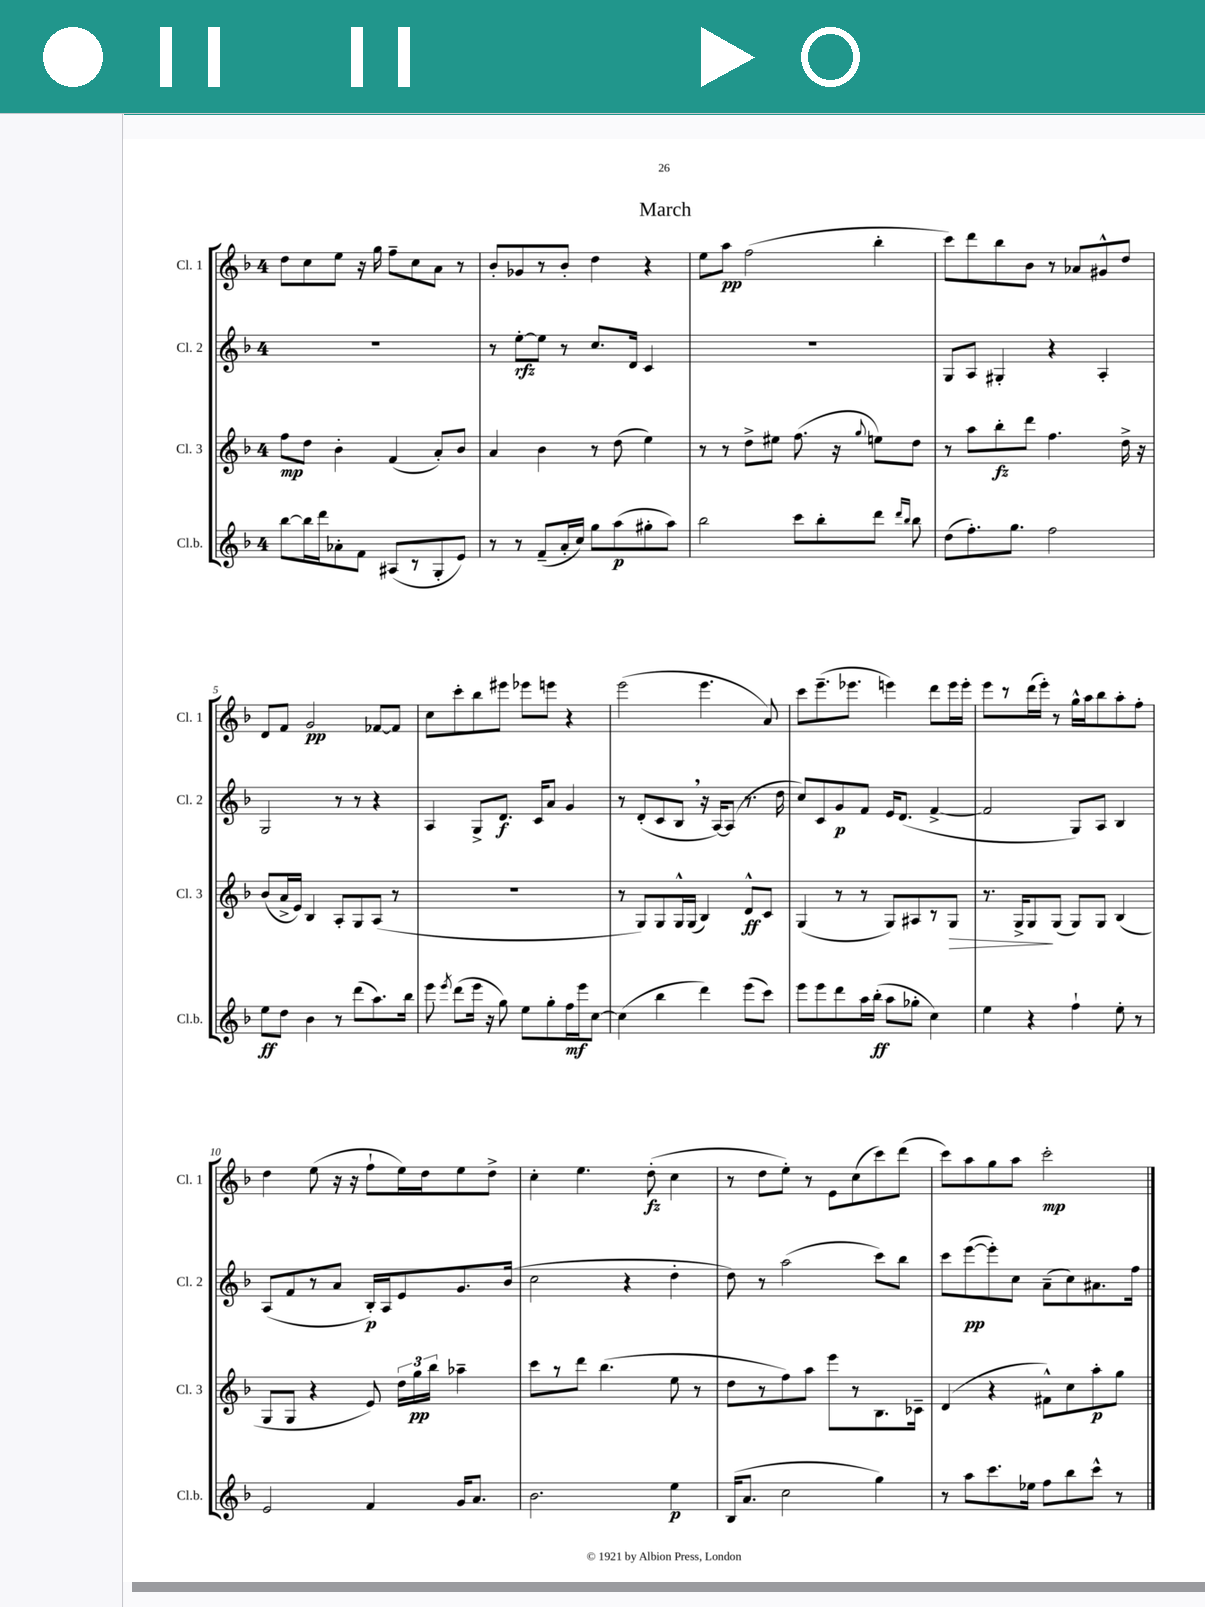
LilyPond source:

\header { title = "March" }
<<
\new StaffGroup <<
\new Staff = "s0" \with { instrumentName = "Cl. 1" shortInstrumentName = "Cl. 1" } {
    \clef treble \key f \major \once \override Staff.TimeSignature.style = #'single-digit \time 4/4
    \autoBeamOff d''8[ c''8 e''8] r16 g''16 f''8[-- c''8 a'8] r8 |
    bes'8[-. ges'8 r8 bes'8]-. d''4 r4 |
    e''8[ a''8]\pp f''2( bes''4-. |
    c'''8[) d'''8 bes''8 bes'8] r8 aes'8[ gis'8-^ d''8] |
    d'8[ f'8] g'2\pp fes'8[~ fes'8] |
    c''8[ c'''8-. bes''8 eis'''8] ees'''8[ e'''8] r4 |
    e'''2( e'''4. a'8) |
    c'''8[ e'''8.--( ees'''8.] e'''4) d'''8[ e'''16 e'''16]-. |
    e'''8[ r8 d'''16( e'''16]-.) r8 g''16[-^ a''16 bes''8 a''8-. f''8]-. |
    d''4 e''8( r16 r16 f''8[-! e''16) d''16 e''8 d''8]-> |
    c''4-. e''4. d''8-.\fz( c''4 |
    r8 d''8[ e''8]-.) r8 e'8[ c''8( c'''8) d'''8]( |
    c'''8[) a''8 g''8 a''8] c'''2-.\mp \bar "|." |
}
\new Staff = "s1" \with { instrumentName = "Cl. 2" shortInstrumentName = "Cl. 2" } {
    \clef treble \key f \major \once \override Staff.TimeSignature.style = #'single-digit \time 4/4
    \autoBeamOff R1 |
    r8 e''8[~-.\rfz e''8] r8 c''8.[ d'16] c'4 |
    R1 |
    g8[ a8] gis4-. r4 a4-. |
    g2 r8 r8 r4 |
    a4 g8[-> d'8.]\f c'16[ a'8] g'4 |
    r8 d'8[-.( c'8 bes8] \breathe r16 a16[~) a8]( r8. d''16 |
    c''8[) c'8 g'8\p f'8] e'16[ d'8.]( f'4~-> |
    f'2 g8[) a8] bes4 |
    a8[( f'8 r8 a'8] bes16[-.\p) a16 e'8 g'8. bes'16]( |
    c''2 r4 d''4-. |
    d''8) r8 a''2( c'''8[) bes''8] |
    c'''8[ e'''8~\pp( e'''8-.) c''8] a'8[--( c''8) ais'8. f''16] \bar "|." |
}
\new Staff = "s2" \with { instrumentName = "Cl. 3" shortInstrumentName = "Cl. 3" } {
    \clef treble \key f \major \once \override Staff.TimeSignature.style = #'single-digit \time 4/4
    \autoBeamOff f''8[\mp d''8] bes'4-. f'4( a'8[-.) bes'8] |
    a'4 bes'4 r8 d''8( e''4) |
    r8 r8 d''8[-> eis''8] f''8.( r16 \appoggiatura { g''8 } e''8[) d''8] |
    r8 a''8[ bes''8-.\fz d'''8] f''4. d''16-> r16 |
    bes'8[( a'16-> e'16]) bes4 a8[-. g8 a8]( r8 |
    r1 |
    r8 g8[) g8 g16-^ g16]( bes4) d'8[-^\ff c'8] |
    g4( r8 r8 g8[) ais8 r8 g8]\> |
    r8. g16[-> g8\! g8]( g8[) g8] bes4( |
    g8[ g8] r4 e'8) \tuplet 3/2 { d''16[ g''16\pp bes''16] } aes''4-- |
    c'''8[ r8 d'''8] bes''4.( e''8 r8 |
    d''8[ r8 f''8) a''8] e'''8[ r8 bes8. ces'16]-- |
    d'4( r4 fis'8[-^) c''8 a''8-.\p g''8] \bar "|." |
}
\new Staff = "s3" \with { instrumentName = "Cl.b." shortInstrumentName = "Cl.b." } {
    \clef treble \key f \major \once \override Staff.TimeSignature.style = #'single-digit \time 4/4
    \autoBeamOff bes''8[~ bes''16 d'''16 aes'8-. f'8] ais8[( r8 g8-. e'8]) |
    r8 r8 f'8[--( a'16-. c''16]) g''8[ a''8\p( gis''8-. a''8]) |
    bes''2 c'''8[ bes''8-. d'''8] \grace { d'''16[ bes''16] } bes''8 |
    d''8[( f''8.-.) g''8.] f''2 |
    e''8[\ff d''8] bes'4 r8 d'''8[( a''8.) bes''16] |
    e'''8 \acciaccatura { e'''8 } d'''8[( e'''16] r16 g''8) e''8[ g''8-. f''16\mf e'''16 c''8]~ |
    c''4( bes''4 d'''4) e'''8[( c'''8]) |
    e'''8[ e'''8 d'''8 a''16 bes''16]-.\ff( a''8[ ges''8]-. c''4) |
    e''4 r4 f''4-! e''8-. r8 |
    e'2 f'4 g'16[ a'8.] |
    bes'2. e''4\p |
    bes16[( a'8.] c''2 g''4) |
    r8 a''8[ c'''8. ees''16] f''8[ bes''8 c'''8]-^ r8 \bar "|." |
}
>>
>>
